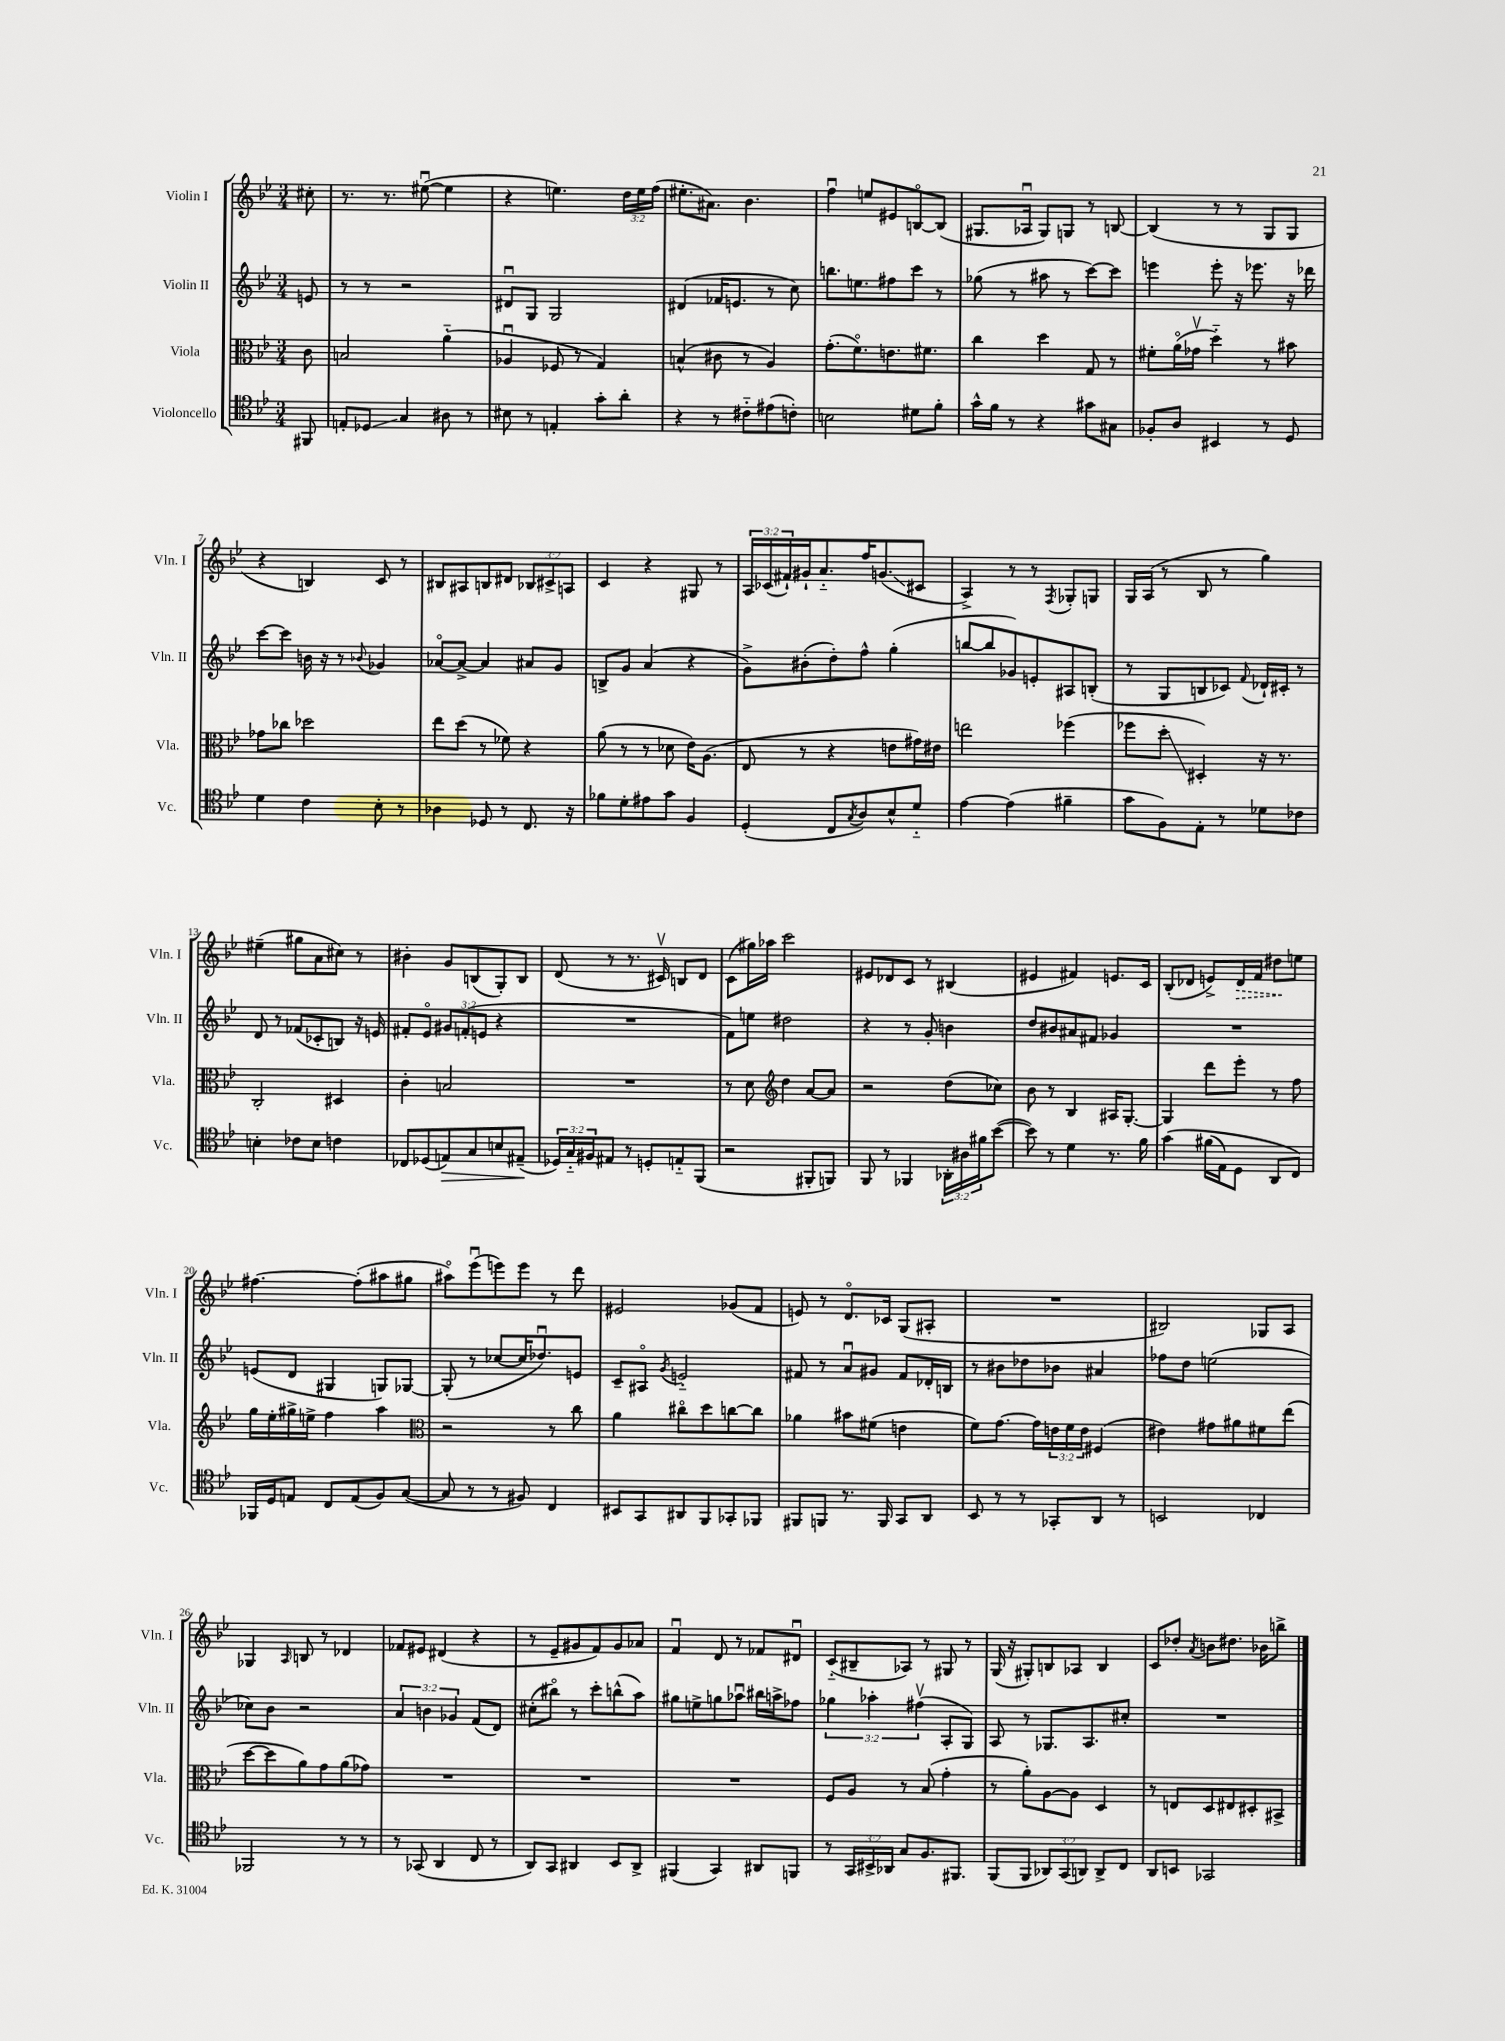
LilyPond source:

<<
\new StaffGroup <<
\new Staff = "s0" \with { instrumentName = "Violin I" shortInstrumentName = "Vln. I" } {
    \clef treble \key bes \major \numericTimeSignature \time 3/4 \override Staff.TupletNumber.text = #tuplet-number::calc-fraction-text \partial 8
    cis''8-. |
    r8. r8. eis''8~\downbow( eis''4 |
    r4 e''4.) \tuplet 3/2 { d''16 e''16 f''16( } |
    eis''8.-. ais'8.) bes'4. |
    f''4\downbow e''8 eis'8 b8~\flageolet b8( |
    gis8. aes16\downbow gis8) g8 r8 b8~ |
    b4( r8 r8 g8 g8 |
    r4 b4) c'8 r8 |
    bis8 ais8 b8 dis'8 \tuplet 3/2 { bes8 cis'8-> a8 } |
    c'4 r4 gis8 r8 |
    \tuplet 3/2 { a16 ces'16( fis'16-!) } gis'16-! a'8.-_ f''16 g'8.\glissando( cis'8 |
    a4->) r8 r8 \acciaccatura { f8 } ges8-. g8 |
    g16 a16( r8 bes8 r8 g''4) |
    eis''4--( gis''8 a'8 cis''8) r8 |
    bis'4-. g'8 b8( g8-.) b8 |
    d'8( r8 r8. cis'16\upbow) b8 d'8 |
    c'8( gis''16) aes''16 c'''2 |
    eis'8 des'8 c'8 r8 bis4( |
    eis'4 fis'4) e'8. c'16 |
    bes8-.( des'8 e'8->) \once \override Hairpin.style = #'dashed-line des'16\> f'16 dis''8\! e''8 |
    fis''4.~ fis''8-.( ais''8 gis''8 |
    ais''8\flageolet) ees'''8\downbow( e'''8) e'''8 r8 d'''8 |
    eis'2 ges'8( f'8 |
    e'8) r8 d'8.\flageolet ces'16 g8( ais8-. |
    R2. |
    bis2) ges8 a8 |
    ges4 \grace { a16 } b8 r8 des'4 |
    fes'8 eis'8 dis'4( r4 |
    r8 ees'8-- gis'8 f'8) gis'8 aes'8 |
    f'4\downbow d'8 r8 fes'8 dis'8\downbow |
    c'8-_( bis8-- aes8) r8 gis8 r8 |
    g16( r16 gis8-.) b8 aes8 b4 |
    c'8 des''8-. \acciaccatura { a'8 } b'8 dis''8. bes'16 b''8-> \bar "|." |
}
\new Staff = "s1" \with { instrumentName = "Violin II" shortInstrumentName = "Vln. II" } {
    \clef treble \key bes \major \numericTimeSignature \time 3/4 \override Staff.TupletNumber.text = #tuplet-number::calc-fraction-text \partial 8
    e'8 |
    r8 r8 r2 |
    dis'8\downbow g8 g2 |
    dis'4( fes'16 e'8. r8 c''8) |
    b''8. e''8. fis''8 c'''8 r8 |
    ges''8( r8 ais''8 r8 c'''8~) c'''8 |
    e'''4 e'''8-. r16 ees'''8. r16 des'''16 |
    c'''8~ c'''8 b'16 r16 r8 \appoggiatura { bes'8 } ges'4 |
    aes'8~\flageolet aes'8~-> aes'4 ais'8 g'8 |
    b8-> g'8 a'4( r4 |
    g'8->) bis'8-.( d''8-.) f''8-^ g''4-.( |
    b''8~ b''8 ges'8) e'8-. ais8 b8-.( |
    r8 g8 b8 ces'8) \appoggiatura { f'8 } des'16-! cis'16-. r8 |
    d'8 r8 fes'8( ces'8-. b8) r16 e'16 |
    fis'8-. ees'8\flageolet \tuplet 3/2 { gis'8 f'8-.( e'8 } r4 |
    R2. |
    f'8) e''8 dis''2 |
    r4 r8 g'8-. b'4 |
    d''8 bis'8 ais'8 fis'8 ges'4 |
    R2. |
    e'8( d'8 gis4 g8) ges8~ |
    ges8-.( r8 ces''8~ ces''16 des''8.\downbow) e'8 |
    c'8-- ais8\flageolet \acciaccatura { g'8 } e'2-_ |
    fis'8 r8 a'8\downbow gis'8 fis'8 des'16-. b16 |
    r8 bis'8 des''8 bes'8 ais'4 |
    fes''8 d''8 e''2( |
    ces''8) bes'8 r2 |
    \tuplet 3/2 { a'4 b'4 ges'4 } f'8( d'8) |
    cis''8-.( bis''8\flageolet) r8 c'''8-. b''8-^( a''8) |
    gis''8 e''8-> g''8 aes''8\downbow bis''16 a''16-> fes''8 |
    \tuplet 3/2 { ges''4 aes''4-. fis''4\upbow( } a8-. g8) |
    a8 r8 ges8. a8. cis''8-. |
    R2. \bar "|." |
}
\new Staff = "s2" \with { instrumentName = "Viola" shortInstrumentName = "Vla." } {
    \clef alto \key bes \major \numericTimeSignature \time 3/4 \override Staff.TupletNumber.text = #tuplet-number::calc-fraction-text \partial 8
    c'8 |
    b2 a'4-_( |
    aes4\downbow fes8 r8 g4) |
    b4-^( cis'8 r8 a4) |
    g'8.-.( f'8.\flageolet) e'8. fis'8. |
    c''4 d''4 g8 r8 |
    fis'8-. a'16\flageolet( ges'16\upbow d''4-_) r8 bis'8 |
    ges'8 ces''8 des''2 |
    ees''8 d''8( r8 fes'8) r4 |
    a'8( r8 r8 des'8 ees'16) a8.( |
    ees8 r8 r4 e'8 gis'16) eis'16 |
    e''2 fes''4( |
    fes''8 d''8-.\glissando dis4-.) r16 r8. |
    c2-. dis4 |
    c'4-. b2 |
    R2. |
    r8 d'8 \clef treble d''4 a'8~ a'8 |
    r2 d''8( ces''8) |
    bes'8 r8 bes4 ais16 g8.~-. |
    g4 d'''8 ees'''8-. r8 f''8 |
    g''16 ees''16-. gis''16-> e''16-> f''4 a''4 |
    \clef alto r2 r8 c''8 |
    a'4 cis''8\flageolet d''8 c''8~ c''8 |
    aes'4 bis'8 fis'8( e'4 |
    f'8) g'8.~ g'16 \tuplet 3/2 { e'16 f'16 e'16 } fis4( |
    eis'4) gis'8 ais'8 fis'8 ees''8( |
    d''8~ d''8 a'8) g'8 a'8( ges'8) |
    R2. |
    R2. |
    R2. |
    f8 a8 r8 bes8( g'4-. |
    r8 a'8-.) a8~ a8 d4 |
    r8 e8 d8 eis8 dis8-. bis,8-> \bar "|." |
}
\new Staff = "s3" \with { instrumentName = "Violoncello" shortInstrumentName = "Vc." } {
    \clef tenor \key bes \major \numericTimeSignature \time 3/4 \override Staff.TupletNumber.text = #tuplet-number::calc-fraction-text \partial 8
    fis,8 |
    e8-. des8\glissando g4 ais8 r8 |
    bis8 r8 e4-. g'8-. a'8-. |
    r4 r8 cis'8-_ eis'8( c'8-.) |
    b2 dis'8 f'8-. |
    g'16-^ f'16 r8 r4 gis'8 gis8 |
    fes8-. a8 bis,4 r8 d8 |
    d'4 c'4 bes8-. r8 |
    aes4 des8 r8 c8. r16 |
    fes'8 d'8-. eis'8 g'8 f4 |
    d4-.( c8 \acciaccatura { g8 } a8) bes8-^ d'8-_ |
    ees'4~ ees'4( fis'4-- |
    g'8 f8) ees8-. r8 des'8 ces'8 |
    b4-. ces'8 b8 c'4 |
    ces8 des8( e8\>) g8 b8 eis8--\!( |
    \tuplet 3/2 { des16) g16-_ fis16 } eis8 r8 d8-. e8-_ f,8( |
    r2 fis,8-. f,8) |
    f,8 r8 fes,4 \tuplet 3/2 { aes,16-. ais16 fis'16 } bes'8~( |
    bes'8) r8 d'4 r8. f'16 |
    g'4\( fis'16( ees16) d8 a,8 c8\) |
    fes,16 d16 e8 c8 e8( f8) g8~( |
    g8 r8 r8 fis8) c4 |
    bis,8 g,8 ais,8 f,8 ges,8-. fes,8 |
    fis,8 f,8 r8. f,16 g,8 a,8 |
    bes,8 r8 r8 ges,8-. a,8 r8 |
    b,2 ces4 |
    fes,2 r8 r8 |
    r8 ges,8( a,4 c8 r8 |
    a,8) g,8 ais,4 bes,8 ais,8-> |
    fis,4( g,4) ais,8 f,8 |
    r8 \tuplet 3/2 { g,16 bis,16-> aes,16 } g8 f8. fis,8. |
    f,8( f,8 \tuplet 3/2 { aes,8) g,8( a,8) } a,8-> c8 |
    a,8 b,8 ges,2 \bar "|." |
}
>>
>>
